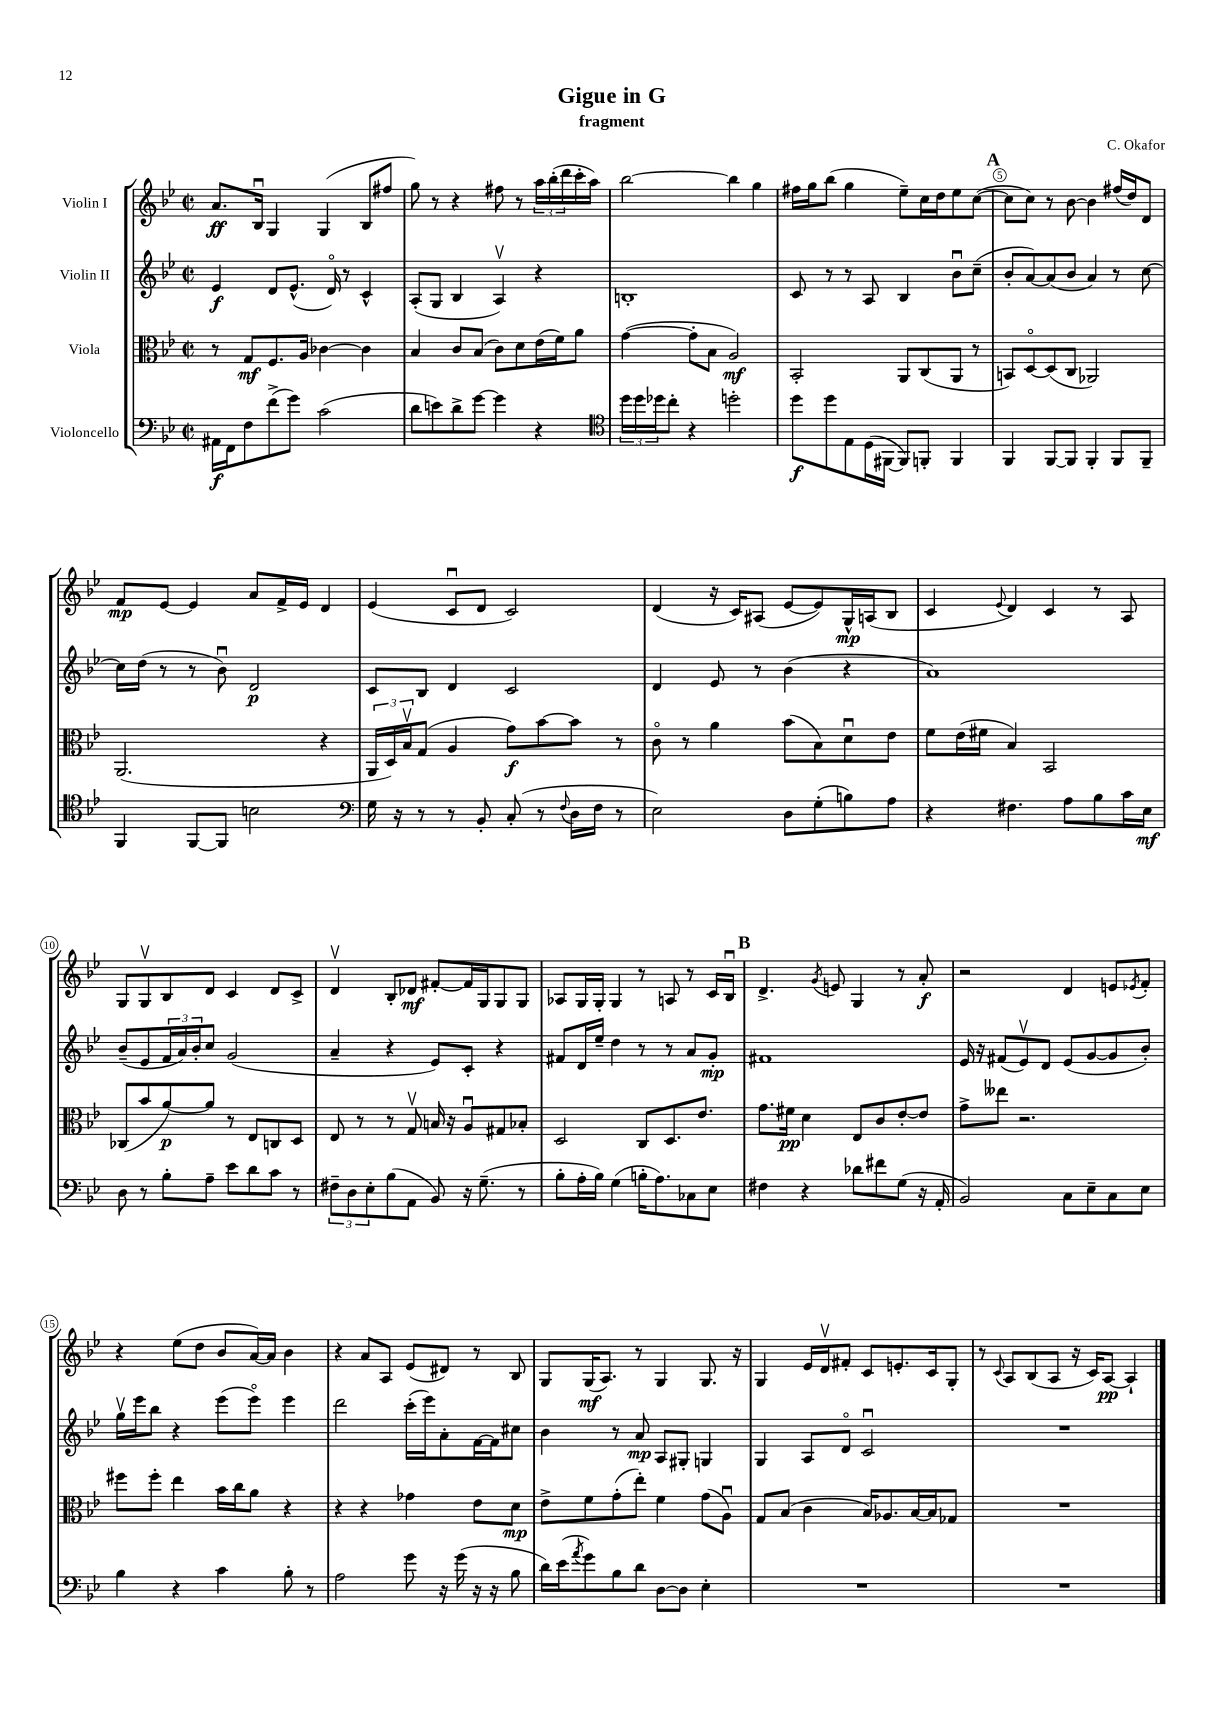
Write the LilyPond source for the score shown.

\header { title = "Gigue in G" composer = "C. Okafor" subtitle = "fragment" }
<<
\new StaffGroup <<
\new Staff = "s0" \with { instrumentName = "Violin I" } {
    \clef treble \key bes \major \defaultTimeSignature \time 2/2
    a'8.\ff bes16\downbow g4 g4( bes8 fis''8 |
    g''8) r8 r4 fis''8 r8 \tuplet 3/2 { a''16 bes''16-.( d'''16 } c'''16-. a''16) |
    bes''2~ bes''4 g''4 |
    fis''16 g''16 bes''8( g''4 ees''8--) c''16 d''16 ees''8 c''8~( |
    \mark \markup { \bold "A" } c''8 c''8) r8 bes'8~ bes'4 fis''16( d''16) d'8 |
    f'8\mp ees'8~ ees'4 a'8 f'16-> ees'16 d'4 |
    ees'4( c'8\downbow d'8 c'2) |
    d'4( r16 c'16) ais8( ees'8~ ees'8) g16-^\mp a16( bes8 |
    c'4 \appoggiatura { ees'8 } d'4) c'4 r8 a8 |
    g8 g8\upbow bes8 d'8 c'4 d'8 c'8-> |
    d'4\upbow bes8-. des'8\mf fis'8~-. fis'16 g16 g8 g8 |
    aes8 g16 g16-. g4 r8 a8 r8 c'16 bes16\downbow |
    \mark \markup { \bold "B" } d'4.-> \acciaccatura { g'8 } e'8 g4 r8 a'8-.\f |
    r2 d'4 e'8 \acciaccatura { ees'8 } f'8-. |
    r4 ees''8( d''8 bes'8 a'16~) a'16 bes'4 |
    r4 a'8 a8 ees'8( dis'8) r8 bes8 |
    g8 g16\mf( a8.) r8 g4 g8. r16 |
    g4 ees'16 d'16\upbow fis'8-. c'8 e'8.-. c'16 g8-. |
    r8 \appoggiatura { c'8 } a8 bes8( a8 r16 c'16) a8~\pp a4-! \bar "|." |
}
\new Staff = "s1" \with { instrumentName = "Violin II" } {
    \clef treble \key bes \major \defaultTimeSignature \time 2/2
    ees'4\f d'8 ees'8.-^( d'16\flageolet) r8 c'4-^ |
    a8-.( g8 bes4 a4\upbow) r4 |
    b1-. |
    c'8 r8 r8 a8 bes4 bes'8\downbow c''8--( |
    \mark \markup { \bold "A" } bes'8-. a'8~) a'8( bes'8 a'4) r8 c''8~ |
    c''16 d''16( r8 r8 bes'8\downbow) d'2\p |
    c'8 bes8 d'4 c'2 |
    d'4 ees'8 r8 bes'4( r4 |
    a'1) |
    bes'8--( ees'8 \tuplet 3/2 { f'16 a'16) bes'16-. } c''8 g'2( |
    a'4-- r4 ees'8) c'8-. r4 |
    fis'8 d'16 ees''16-- d''4 r8 r8 a'8 g'8-.\mp |
    \mark \markup { \bold "B" } fis'1 |
    ees'16 r16 fis'8( ees'8\upbow) d'8 ees'8( g'8~ g'8 bes'8-.) |
    g''16\upbow ees'''16 bes''8 r4 ees'''8( ees'''8\flageolet) ees'''4 |
    d'''2 c'''16-.( ees'''16) a'8-. f'16~ f'16 cis''8 |
    bes'4 r8 a'8\mp a8 gis8-. g4 |
    g4 a8 d'8\flageolet c'2\downbow |
    R1 \bar "|." |
}
\new Staff = "s2" \with { instrumentName = "Viola" } {
    \clef alto \key bes \major \defaultTimeSignature \time 2/2
    r8 g8\mf f8. a16 ces'4~ ces'4 |
    bes4 c'8 bes8( c'8) d'8 ees'16( f'16) a'8 |
    g'4~( g'8-. bes8 a2\mf) |
    bes,2-. a,8 c8( a,8 r8 |
    \mark \markup { \bold "A" } b,8) d8~\flageolet d8( c8 aes,2) |
    a,2.( r4 |
    \tuplet 3/2 { a,16 d16) bes16\upbow } g8( a4 g'8\f) bes'8~ bes'8 r8 |
    c'8\flageolet r8 a'4 bes'8( bes8) d'8\downbow ees'8 |
    f'8 ees'16( fis'16 bes4) bes,2 |
    ces8( bes'8 a'8~\p) a'8 r8 ees8 c8 d8 |
    ees8 r8 r8 g8\upbow b16 r16 a8\downbow gis8 bes8-. |
    d2 c8 d8. ees'8. |
    \mark \markup { \bold "B" } g'8. fis'16\pp d'4 ees8 c'8 ees'8~-. ees'8 |
    g'8-> eeses''8 r2. |
    fis''8 fis''8-. ees''4 bes'16 c''16 a'8 r4 |
    r4 r4 ges'4 ees'8 d'8\mp |
    ees'8-> f'8 g'8-.( ees''8-.) f'4 g'8( a8\downbow) |
    g8 bes8( c'4 bes16) aes8. bes16~ bes16 ges8 |
    R1 \bar "|." |
}
\new Staff = "s3" \with { instrumentName = "Violoncello" } {
    \clef bass \key bes \major \defaultTimeSignature \time 2/2
    ais,16\f f,16 f8 f'8->( g'8) c'2( |
    d'8 e'8) d'8-> g'8~ g'4 r4 |
    \clef tenor \tuplet 3/2 { d''16 d''16 des''16 } c''8-. r4 d''2-. |
    d''8\f d''8 ees8 d16( fis,16~ fis,8) f,8-. f,4 |
    \mark \markup { \bold "A" } f,4 f,8~ f,8 f,4-. f,8 f,8-- |
    f,4 f,8~ f,8 b2 |
    \clef bass g16 r16 r8 r8 bes,8-. c8-.( r8 \appoggiatura { f8 } d16 f16 r8 |
    ees2) d8 g8-.( b8) a8 |
    r4 fis4. a8 bes8 c'16 ees16\mf |
    d8 r8 bes8-. a8-- ees'8 d'8 c'8 r8 |
    \tuplet 3/2 { fis8-- d8 ees8-. } bes8( a,8 bes,8) r16 g8.--( r8 |
    bes8-. a16-. bes16) g4( b16-. a8.) ces8 ees8 |
    \mark \markup { \bold "B" } fis4 r4 des'8 fis'8 g8( r16 a,16-. |
    bes,2) c8 ees8-- c8 ees8 |
    bes4 r4 c'4 bes8-. r8 |
    a2 g'8 r16 g'16( r16 r16 bes8 |
    d'16) ees'16( \acciaccatura { a'8 } g'8) bes8 d'8 d8~ d8 ees4-. |
    R1 |
    R1 \bar "|." |
}
>>
>>
\layout { \context { \Score \override BarNumber.break-visibility = ##(#f #t #t) barNumberVisibility = #(every-nth-bar-number-visible 5) \override BarNumber.stencil = #(make-stencil-circler 0.1 0.3 ly:text-interface::print) } }
